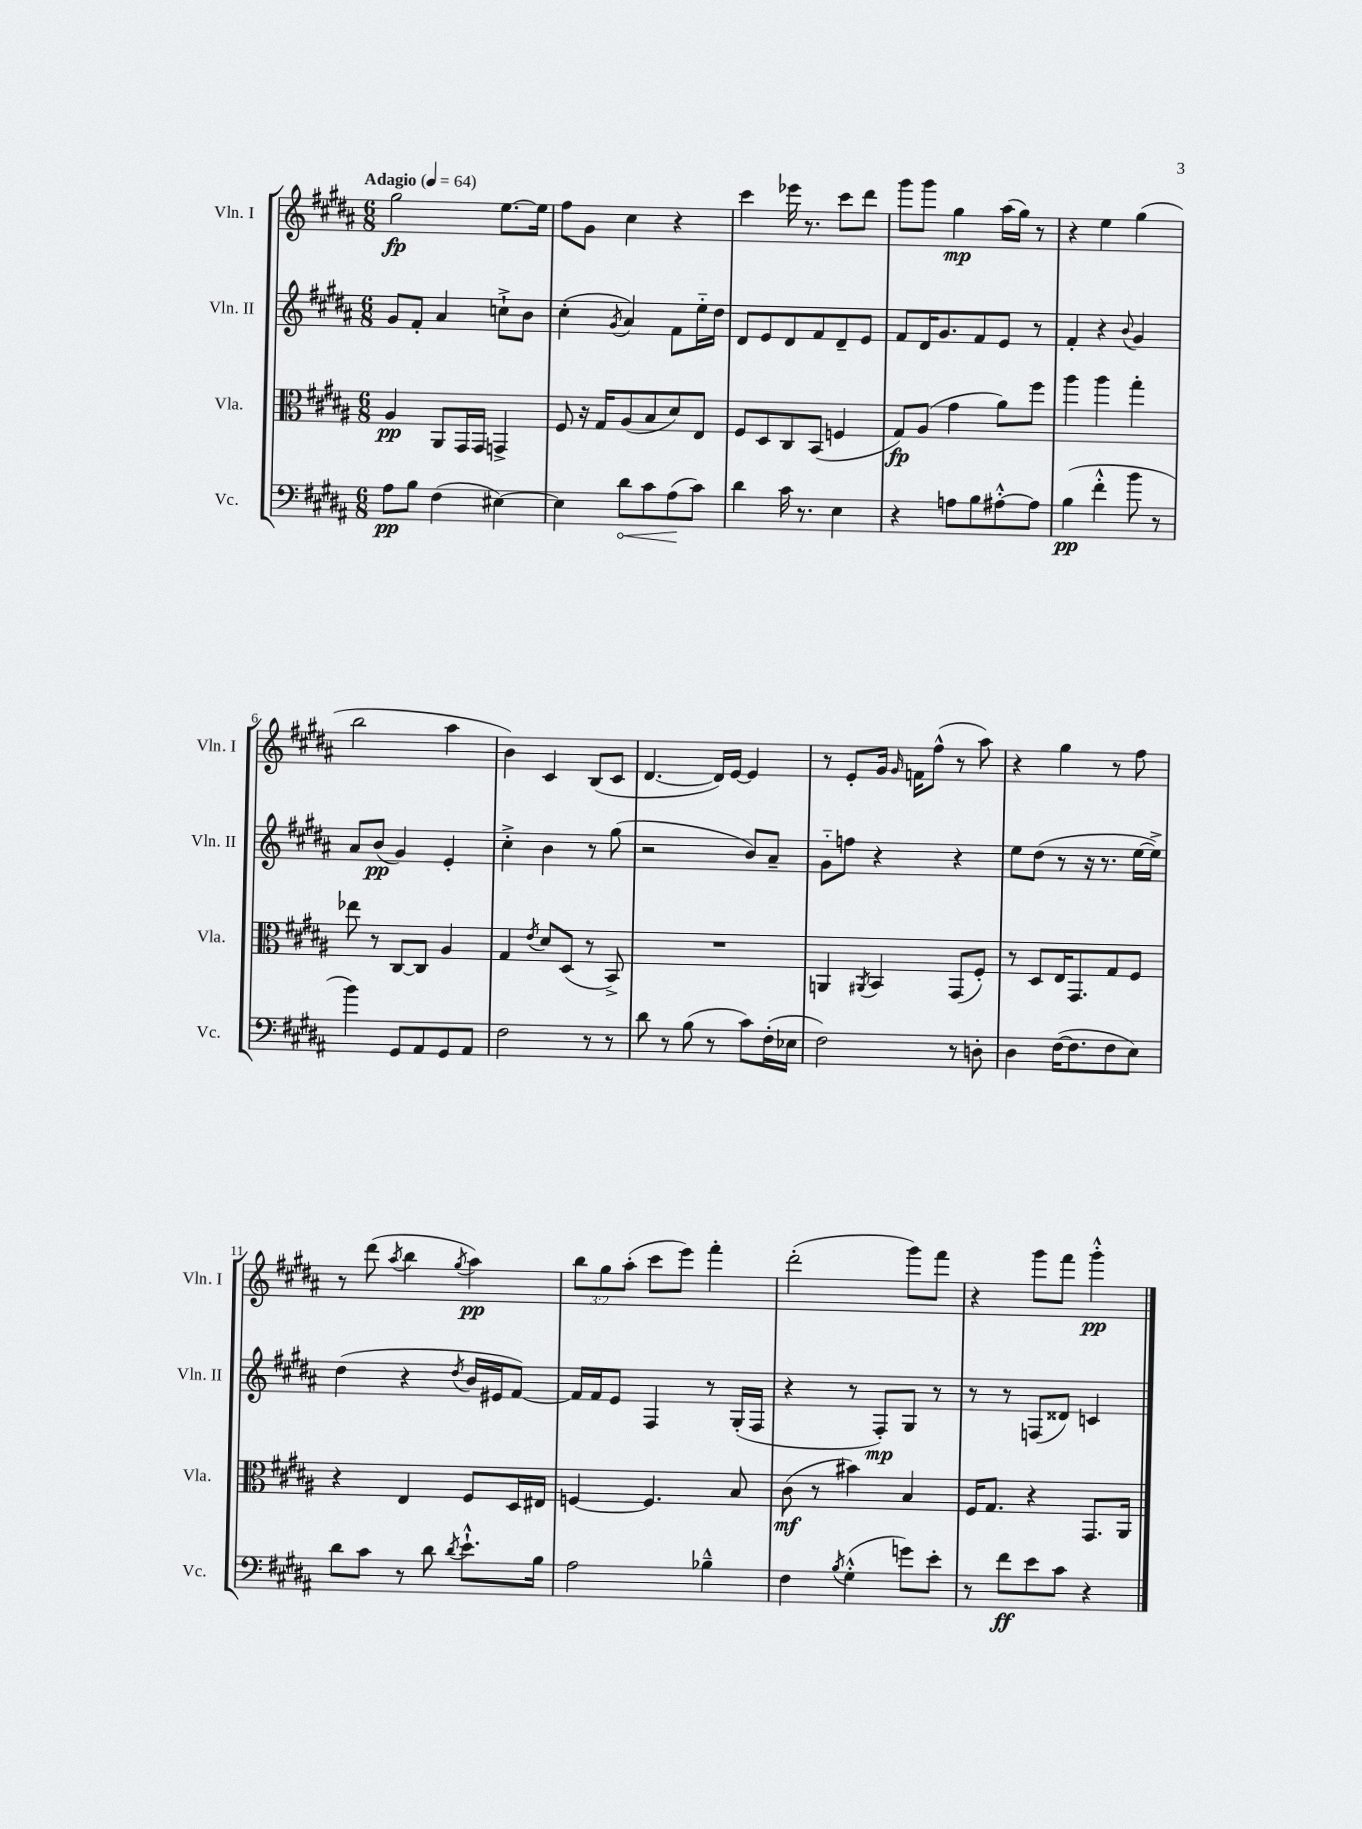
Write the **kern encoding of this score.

**kern	**kern	**kern	**kern
*staff4	*staff3	*staff2	*staff1
*clefF4	*clefC3	*clefG2	*clefG2
*k[f#c#g#d#a#]	*k[f#c#g#d#a#]	*k[f#c#g#d#a#]	*k[f#c#g#d#a#]
*M6/8	*M6/8	*M6/8	*M6/8
*MM64	*MM64	*MM64	*MM64
8A#	4A#	8g#	2gg#
8B	.	8f#'	.
(4F#	8AA#	4a#	.
.	16GG#	.	.
.	16GG#	.	.
[4E#)	4GG^	8cc`^	[8.ee
.	.	8b	.
.	.	.	16ee]
=	=	=	=
4E#]	8F#	(4cc#'	8ff#
.	16r	.	8g#
.	16G#	.	.
.	.	8qg#	.
8d#	(8A#	4a#)	4cc#
8c#	8B	.	.
(8A#	8d#)	8f#	4r
8c#)	8E	16ee'~	.
.	.	16dd#	.
=	=	=	=
4d#	8F#	8d#	4ccc#
.	8D#	8e	.
16c#	8C#	8d#	16eee-
8.r	.	.	8.r
.	(8BB	8f#	.
4E	4F	8d#~	8ccc#
.	.	8e	8ddd#
=	=	=	=
4r	8G#)	8f#	8ggg#
.	(8A#	16d#	8ggg#
.	.	8.g#	.
8A	4g#	.	4gg#
8B	.	8f#	.
[8A#'^^	8a#)	8e	(16aa#
.	.	.	16gg#)
8A#]	8ff#	8r	8r
=	=	=	=
(4B	4aa#	4f#'	4r
4f#'^^	4aa#	4r	4ee
.	.	8qqb	.
8b	4gg#'	4g#	(4gg#
8r	.	.	.
=	=	=	=
4b)	8ee-	8a#	2bb
.	8r	(8b	.
8GG#	[8C#	4g#)	.
8AA#	8C#]	.	.
8GG#	4A#	4e'	4aa#
8AA#	.	.	.
=	=	=	=
2F#	4G#	4cc#'^	4b)
.	8qe	.	.
.	8d#	4b	4c#
.	(8D#	.	.
8r	8r	8r	(8B
8r	8BB^)	(8gg#	8c#
=	=	=	=
8d#	2.r	2r	[4.d#
8r	.	.	.
(8B	.	.	.
8r	.	.	16d#])
.	.	.	[16e
8c#)	.	8b)	4e]
(16F#'	.	8a#~	.
16E-	.	.	.
=	=	=	=
2F#)	4AA	8g#'~	8r
.	.	8ff	8e'
.	8qAA#	.	.
.	4BB	4r	16g#
.	.	.	16qqg#
.	.	.	16f
.	.	.	(8ff#^^
8r	(8GG#	4r	8r
8D'	8F#')	.	8aa#)
=	=	=	=
4D#	8r	8ee	4r
.	8D#	(8dd#	.
([16F#	16E	8r	4gg#
8.F#]	8.GG#	.	.
.	.	16r	.
.	.	8.r	.
8F#	8G#	.	8r
8E)	8F#	[16ee	8ff#
.	.	16ee^])	.
=	=	=	=
8d#	4r	(4dd#	8r
8c#	.	.	(8ddd#
.	.	.	8qaa#
8r	4E	4r	4bb
8d#	.	.	.
8qd#	.	8qdd#	8qgg#
8.e`^^	8F#	16b	4aa#)
.	.	16e#	.
.	16D#	[8f#)	.
16B	16E#	.	.
=	=	=	=
2A#	[4F	16f#]	12bb
.	.	16f#	.
.	.	.	12gg#
.	.	8e	.
.	.	.	(12aa#'
.	4.F]	4F#	8ccc#
.	.	.	8eee)
4B-~^^	.	8r	4fff#'
.	8B	(16G#'	.
.	.	16F#	.
=	=	=	=
4F#	(8c#	4r	(2ddd#'
.	8r	.	.
8qB	.	.	.
(4G#'^^	4b#)	8r	.
.	.	8F#')	.
8g)	4B	8G#	8ggg#)
8e'	.	8r	8fff#
=	=	=	=
8r	16F#	8r	4r
.	8.G#	.	.
8f#	.	8r	.
8e	4r	(8F	8ggg#
8c#	.	8d##)	8fff#
4r	8.GG#	4c	4ggg#'^^
.	16AA#	.	.
==	==	==	==
*-	*-	*-	*-
